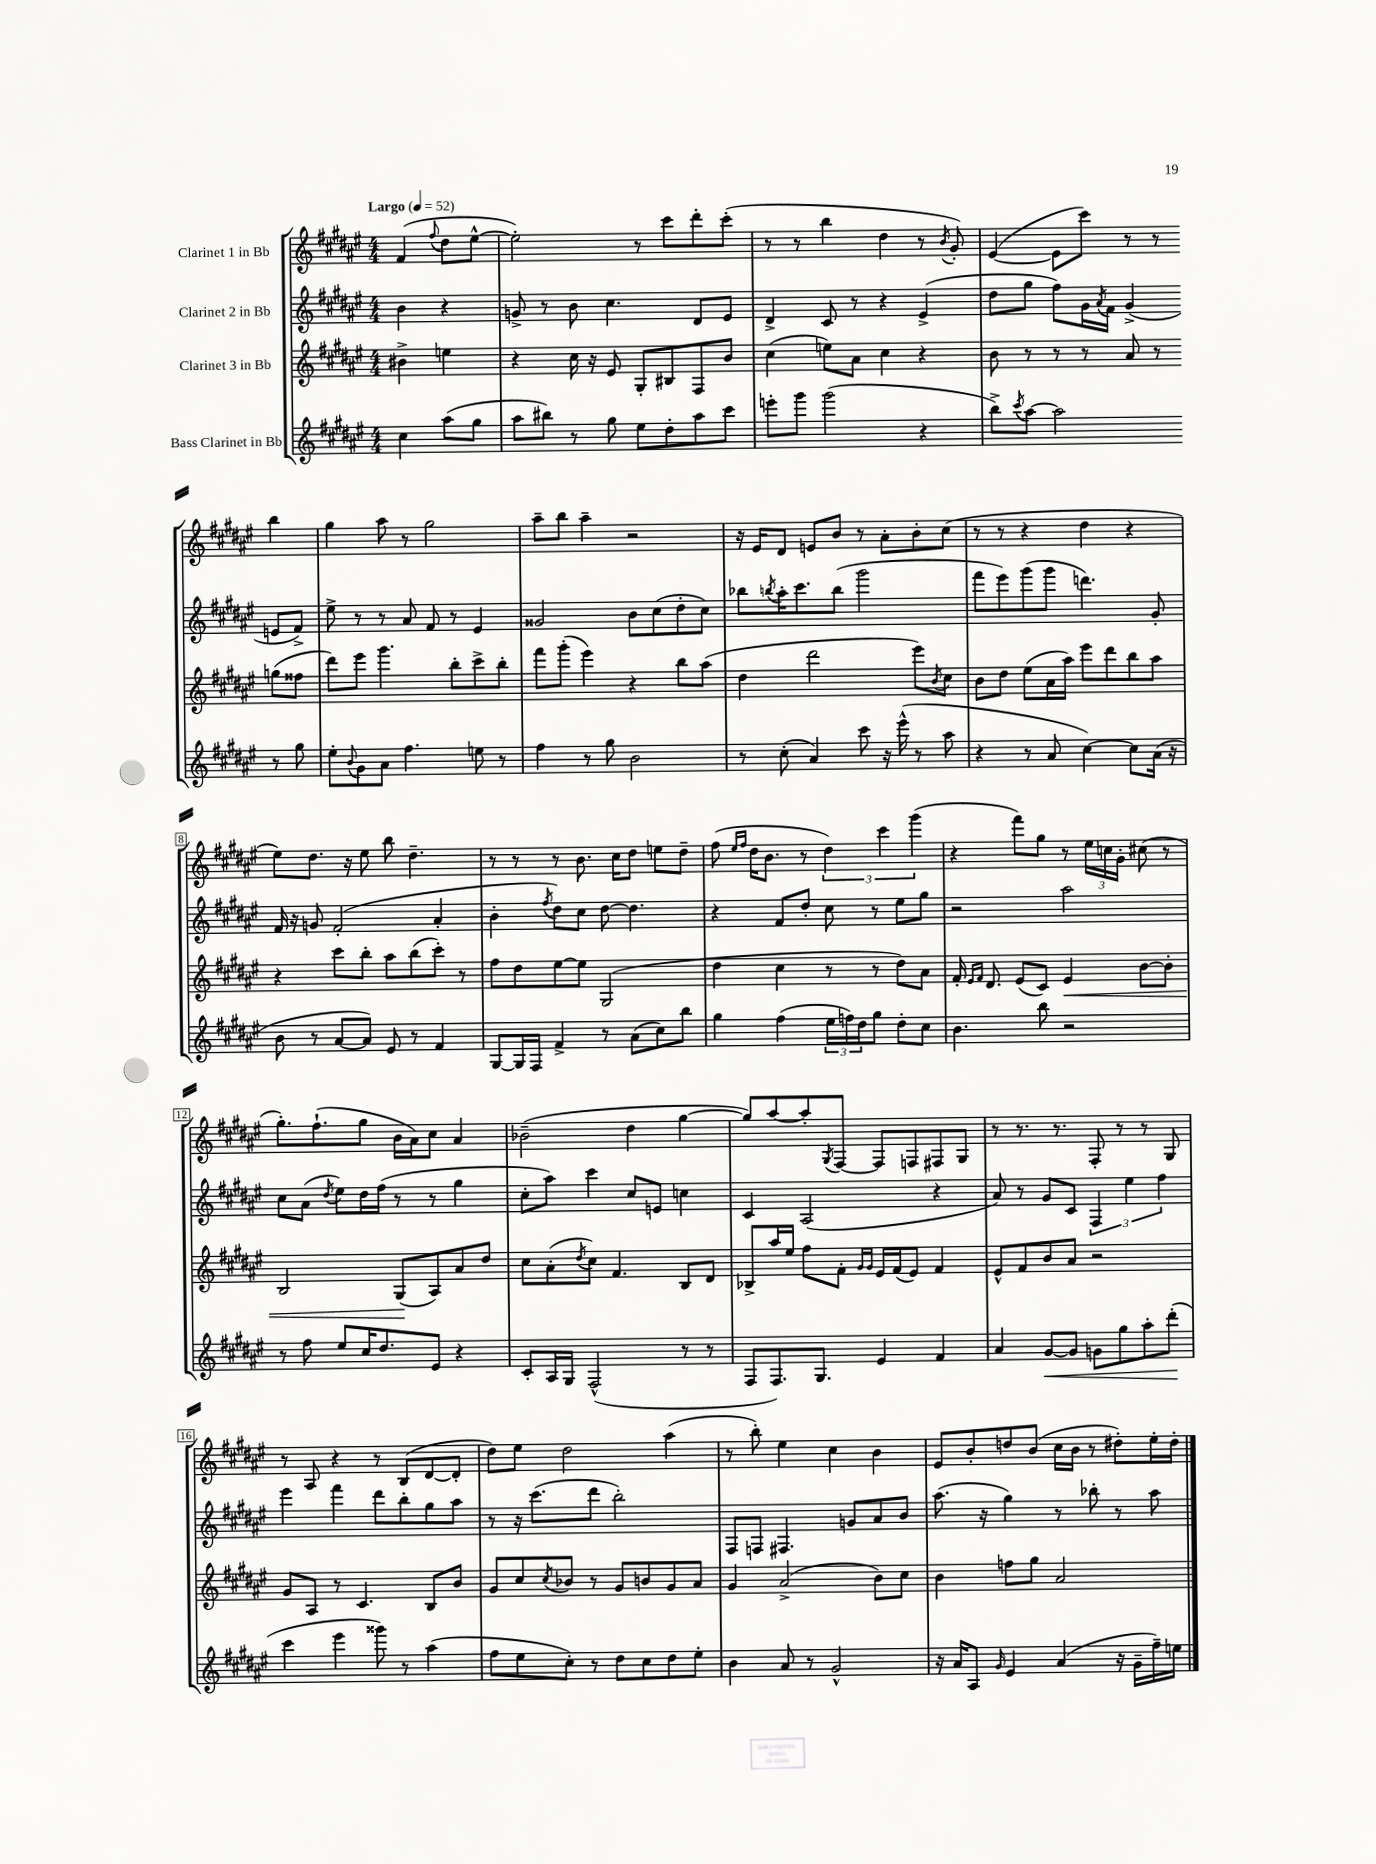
<<
\new StaffGroup <<
\new Staff = "s0" \with { instrumentName = "Clarinet 1 in Bb" } {
    \clef treble \key fis \major \numericTimeSignature \time 4/4 \partial 2 \tempo "Largo" 4 = 52
    fis'4( \appoggiatura { fis''8 } dis''8 eis''8~-^ |
    eis''2-.) r8 cis'''8 dis'''8-. cis'''8-.( |
    r8 r8 b''4 dis''4 r8 \acciaccatura { b'8 } gis'8-.) |
    eis'4~( eis'8 cis'''8) r8 r8 b''4 |
    gis''4 ais''8 r8 gis''2 |
    ais''8-- b''8 ais''4-- r2 |
    r16 eis'16 dis'8 e'8 b'8 r8 ais'8-. b'8-. cis''8( |
    r8 r8 r4 dis''4 r4 |
    eis''8) dis''8. r16 eis''8 b''8 dis''4.-- |
    r8 r8 r8 b'8. cis''16 dis''8 e''8 dis''8-- |
    fis''8( \grace { eis''16 fis''16 } dis''16 b'8. r8 \tuplet 3/2 { dis''4) cis'''4 gis'''4( } |
    r4 fis'''8) gis''8 r8 \tuplet 3/2 { eis''16 c''16 gis'16-. } cis''8( r8 |
    gis''8.-.) fis''8.-!( gis''8 b'16 ais'16) cis''8 ais'4 |
    bes'2--( dis''4 gis''4~ |
    gis''8) ais''8~ ais''8-. \acciaccatura { gis8 } fis8~ fis8 f8 fis8 gis8 |
    r8 r8. r8. fis8-. r8 r8 gis8 |
    r8 ais8 r4 r8 b8( dis'8~ dis'8-. |
    dis''8) eis''8 dis''2 ais''4( |
    r8 b''8-.) eis''4 cis''4 b'4 |
    eis'8 b'8-. d''8 b'8( cis''16 b'16 r8 dis''8-.) eis''16-. dis''16-. \bar "|." |
}
\new Staff = "s1" \with { instrumentName = "Clarinet 2 in Bb" } {
    \clef treble \key fis \major \numericTimeSignature \time 4/4 \partial 2
    b'4 r4 |
    g'8-> r8 b'8 cis''4. dis'8 eis'8 |
    dis'4-> cis'8 r8 r4 eis'4->( |
    dis''8 gis''8 fis''8) gis'16 \acciaccatura { ais'8 } fis'16 gis'4->( e'8 fis'8->) |
    eis''8-> r8 r8 ais'8 fis'8 r8 eis'4 |
    gisis'2 b'8 cis''8( dis''8-. cis''8) |
    bes''8 \acciaccatura { b''8 } ais''16-. cis'''8. b''8( gis'''2 |
    fis'''8 eis'''8) gis'''8( gis'''8 d'''4.) gis'8-. |
    fis'16 r16 g'8 fis'2-.( ais'4-. |
    b'4-. \acciaccatura { fis''8 } dis''8) cis''8 dis''8~ dis''4. |
    r4 fis'8 dis''8-. cis''8 r8 eis''8 gis''8 |
    r2 ais''2 |
    cis''8 ais'8( \acciaccatura { dis''8 } eis''8) dis''16 fis''16( r8 r8 gis''4 |
    cis''8-. ais''8) cis'''4 cis''8 e'8 c''4 |
    cis'4 ais2( r4 |
    ais'8) r8 gis'8 cis'8 \tuplet 3/2 { fis4 eis''4 fis''4 } |
    eis'''4 fis'''4 dis'''8 b''8-. gis''8 ais''8 |
    r8 r16 cis'''8.( dis'''8 b''2-.) |
    fis8 f8 fis4. g'8 ais'8 b'8 |
    ais''8.( r16 gis''4) r8 bes''8-. r8 ais''8 \bar "|." |
}
\new Staff = "s2" \with { instrumentName = "Clarinet 3 in Bb" } {
    \clef treble \key fis \major \numericTimeSignature \time 4/4 \partial 2
    bis'4-> e''4 |
    r4 cis''16 r16 eis'8 gis8-. bis8 fis8 b'8 |
    cis''4( e''8) ais'8 cis''4 r4 |
    b'8 r8 r8 r8 ais'8 r8 g''8( fisis''8 |
    dis'''8) eis'''8 gis'''4. b''8-. cis'''8-> b''8-. |
    fis'''8 gis'''8-.( eis'''4) r4 b''8 ais''8( |
    dis''4 dis'''2 eis'''8) \acciaccatura { b'8 } cis''8 |
    b'8 dis''8 eis''8( ais'16 ais''16) eis'''8 dis'''8 b''8 ais''8 |
    r4 cis'''8 b''8-. ais''8 b''8( cis'''8-.) r8 |
    fis''8 dis''8 eis''8~ eis''8 gis2( |
    dis''4 cis''4 r8 r8 dis''8) ais'8 |
    fis'16-. \grace { eis'16 fis'16 } dis'8. eis'8( cis'8) eis'4\< b'8~ b'8-. |
    b2 gis8\!( ais8) ais'8 dis''8 |
    cis''8 ais'8-.( \acciaccatura { dis''8 } cis''8) fis'4. b8 dis'8 |
    bes8-> ais''16 eis''16 fis''8 fis'8-. \grace { gis'16 gis'16 } eis'16 fis'16( eis'8) fis'4 |
    eis'8-^ fis'8 b'8 ais'8 r2 |
    gis'8 ais8 r8 cis'4. b8 b'8 |
    gis'8 cis''8 \acciaccatura { cis''8 } bes'8 r8 gis'8 b'8 gis'8 ais'8 |
    gis'4 ais'2->( b'8) cis''8 |
    b'4 f''8 gis''8 ais'2 \bar "|." |
}
\new Staff = "s3" \with { instrumentName = "Bass Clarinet in Bb" } {
    \clef treble \key fis \major \numericTimeSignature \time 4/4 \partial 2
    cis''4 ais''8( gis''8 |
    ais''8 bis''8) r8 gis''8 eis''8 dis''8-. ais''8 cis'''8 |
    e'''8-. gis'''8 gis'''2( r4 |
    b''8->) \acciaccatura { cis'''8 } ais''8~ ais''2 r8 gis''8 |
    eis''8-. \appoggiatura { b'8 } gis'8 ais'8 fis''4. e''8 r8 |
    fis''4 r8 gis''8 b'2 |
    r8 cis''8-.( ais'4) cis'''8 r16 eis'''16-^( r8 ais''8 |
    r4 r8 ais'8 cis''4~) cis''8 ais'16( r16 |
    b'8 r8 ais'8~ ais'8) eis'8 r8 fis'4 |
    gis8~ gis16 fis16 fis'4-> r8 ais'8( cis''8) b''8 |
    gis''4 fis''4( \tuplet 3/2 { eis''16 f''16) dis''16 } gis''8 dis''8-. cis''8 |
    b'4. b''8 r2 |
    r8 fis''8 eis''8 cis''16 dis''8. eis'8 r4 |
    cis'8-. ais16 gis16 fis2-^( r8 r8 |
    fis8 fis8.) gis8. eis'4 fis'4 |
    ais'4 gis'8~\< gis'8 g'8 gis''8 ais''8-. dis'''8-.\!( |
    cis'''4 eis'''4 gisis'''8) r8 ais''4( |
    fis''8 eis''8 cis''8-.) r8 dis''8 cis''8 dis''8 eis''8-. |
    b'4 ais'8 r8 gis'2-^ |
    r16 ais'16 ais8 \grace { gis'16 } eis'4 ais'4( r16 gis'16-- fis''16--) e''16 \bar "|." |
}
>>
>>
\layout { \context { \Score \override BarNumber.stencil = #(make-stencil-boxer 0.1 0.3 ly:text-interface::print) } }
